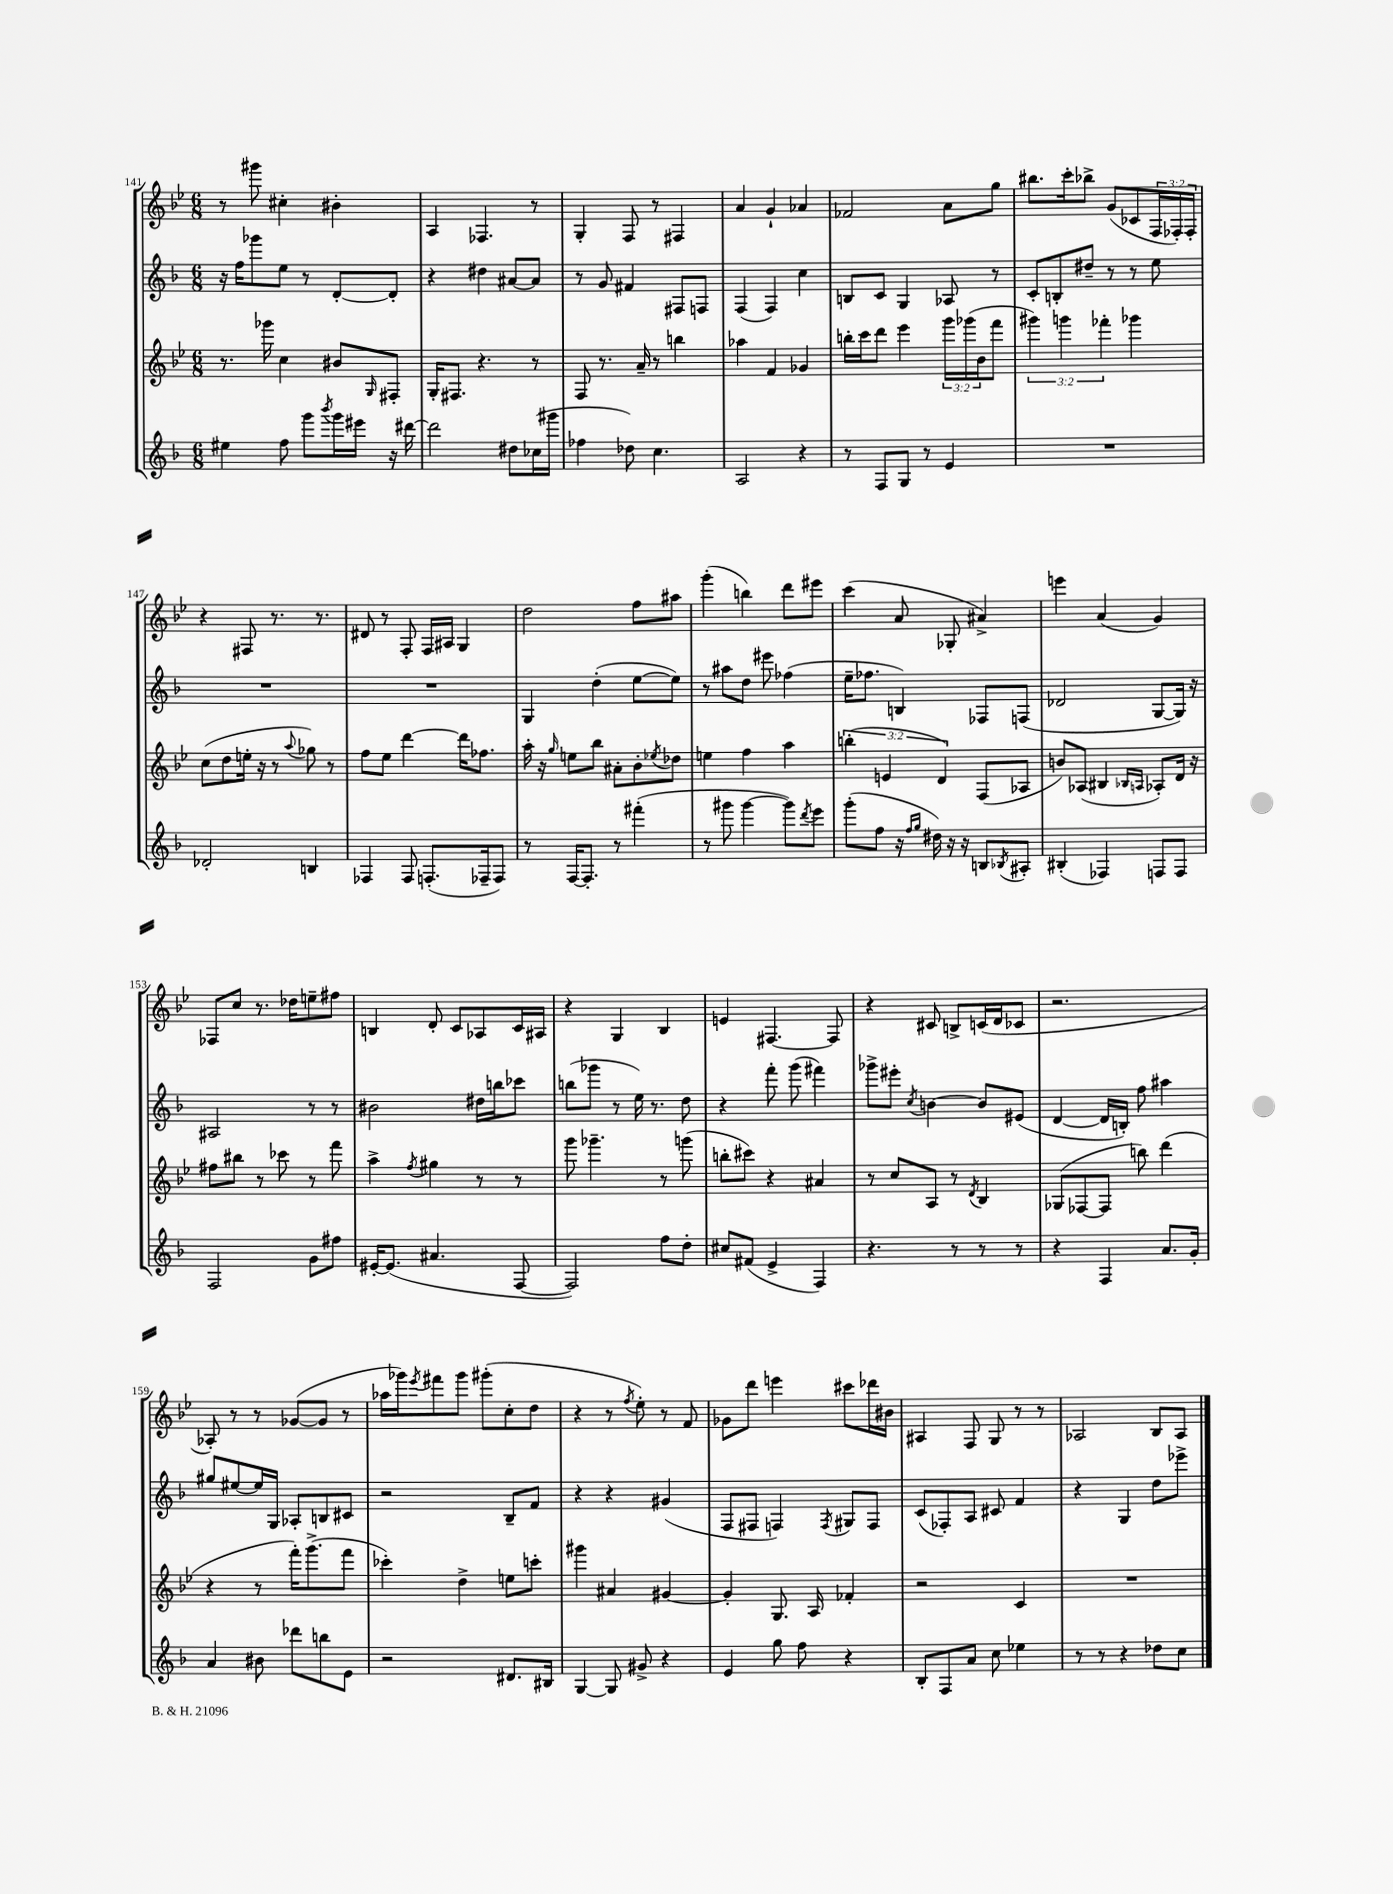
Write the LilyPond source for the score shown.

<<
\new StaffGroup <<
\new Staff = "s0" {
    \clef treble \key bes \major \numericTimeSignature \time 6/8 \override Staff.TupletNumber.text = #tuplet-number::calc-fraction-text
    r8 gis'''8 cis''4-. bis'4-. |
    a4 fes4. r8 |
    g4-. f8 r8 fis4 |
    a'4 g'4-! aes'4 |
    fes'2 a'8 g''8 |
    bis''8. c'''16-. bes''8-> g'8( ces'8 \tuplet 3/2 { f16 fes16-.) fes16-. } |
    r4 fis8 r8. r8. |
    dis'8 r8 f8-. f16 ais16 g4 |
    d''2 f''8 ais''8 |
    g'''4-.( b''4) d'''8 eis'''8 |
    c'''4( a'8 ges8-. ais'4->) |
    e'''4 a'4( g'4) |
    fes8 c''8 r8. des''16 e''8-- fis''8 |
    b4 d'8-. c'8 aes8 c'16 ais16 |
    r4 g4 bes4 |
    e'4 fis4.~ fis8 |
    r4 cis'8 b8-> c'16( d'16 ces'8 |
    r2. |
    aes8-.) r8 r8 ges'8~( ges'8 r8 |
    aes''16 ges'''16) \acciaccatura { ees'''8 } fis'''8 ges'''8 gis'''8-.( c''8-. d''8 |
    r4 r8 \acciaccatura { f''8 } ees''8-.) r8 f'8 |
    ges'8 d'''8 e'''4 cis'''8 des'''16 bis'16 |
    ais4 f8 g8 r8 r8 |
    aes2 bes8 aes8 \bar "|." |
}
\new Staff = "s1" {
    \clef treble \key f \major \numericTimeSignature \time 6/8
    r16 f''16 ges'''8 e''8 r8 d'8~-. d'8-. |
    r4 dis''4 ais'8~ ais'8 |
    r8 g'8 fis'4 fis8 f8 |
    f4( f4) c''4 |
    b8 c'8 g4 aes8 r8 |
    c'8-. b8-. dis''8-- r8 r8 e''8 |
    R2. |
    R2. |
    g4 d''4-.( e''8~ e''8) |
    r8 ais''8 d''8 eis'''8 fes''4( |
    e''16-- fes''8. b4) fes8 f8( |
    des'2 g8~ g16) r16 |
    ais2 r8 r8 |
    bis'2 dis''16 b''16 ces'''8 |
    b''8( ges'''8 r8 e''16) r8. d''8 |
    r4 f'''8-. g'''8( fis'''4) |
    ges'''8-> eis'''8-. \acciaccatura { c''8 } b'4~ b'8 eis'8( |
    d'4~ d'16 b16-.) f''8 ais''4 |
    gis''8 eis''8~ eis''16 g16 aes8-. b8 cis'8 |
    r2 bes8-- f'8 |
    r4 r4 gis'4( |
    f8 fis8 f4) \acciaccatura { f8 } gis8 f8 |
    c'8( fes8-.) a8 cis'8 f'4 |
    r4 g4 d''8 ees'''8-> \bar "|." |
}
\new Staff = "s2" {
    \clef treble \key bes \major \numericTimeSignature \time 6/8 \override Staff.TupletNumber.text = #tuplet-number::calc-fraction-text
    r8. ges'''16 c''4 bis'8 \grace { g16 } fis8-. |
    g16-. fis8. r4. r8 |
    f8 r8. a'16-- r8 b''4 |
    aes''4 f'4 ges'4 |
    b''16-. c'''16 d'''8 ees'''4 \tuplet 3/2 { g'''16 ges'''16( bes'16 } f'''8 |
    \tuplet 3/2 { gis'''4) g'''4 fes'''4-. } ges'''4 |
    c''8( d''8 e''16-. r16 r8 \appoggiatura { a''8 } ges''8) r8 |
    f''8 ees''8 d'''4~ d'''16 fes''8. |
    a''16-. r16 \grace { g''16 } e''8 bes''8 ais'8-. bes'8-. \acciaccatura { ees''8 } des''8 |
    e''4 f''4 a''4 |
    \tuplet 3/2 { b''4-.( e'4 d'4) } f8( aes8 |
    b'8) aes8( bis4 \grace { bes16 a16 } aes8-.) d'16 r16 |
    fis''8 bis''8 r8 ces'''8 r8 f'''8 |
    a''4-> \acciaccatura { f''8 } gis''4 r8 r8 |
    g'''8 ges'''4.-- r8 g'''8( |
    b''8-. cis'''8) r4 ais'4 |
    r8 c''8 a8 r8 \acciaccatura { d'8 } bes4 |
    ges8( fes8~ fes8 b''8) d'''4( |
    r4 r8 f'''16-.) g'''8.->( f'''8 |
    ces'''4-.) d''4-> e''8 c'''8-. |
    gis'''4 ais'4 gis'4~ |
    gis'4-. g8. a16 fes'4-. |
    r2 c'4 |
    R2. \bar "|." |
}
\new Staff = "s3" {
    \clef treble \key f \major \numericTimeSignature \time 6/8
    eis''4 f''8 g'''8 \acciaccatura { bes'''8 } g'''16 eis'''16 r16 dis'''16~ |
    dis'''2 dis''8 ces''16( gis'''16 |
    fes''4 des''8) c''4. |
    a2 r4 |
    r8 f8 g8 r8 e'4 |
    R2. |
    des'2-. b4 |
    fes4 fes8 f8.-.( fes16-- fes8) |
    r8 f16~ f8.-. r8 fis'''4-.( |
    r8 gis'''8 gis'''4~ gis'''8) \acciaccatura { d'''8 } e'''8 |
    g'''8-.( f''8 r16 \grace { f''16 g''16 } dis''16) r16 r16 b8 \acciaccatura { bes8 } ais8-. |
    bis4-.( fes4) f8 f8 |
    f2 g'8 fis''8 |
    eis'16~-. eis'8.( ais'4. f8~ |
    f2) f''8 d''8-. |
    cis''8 fis'8( e'4-> f4) |
    r4. r8 r8 r8 |
    r4 f4 a'8. g'16-. |
    a'4 bis'8 des'''8 b''8 e'8 |
    r2 dis'8. bis16 |
    g4~ g8 gis'8-> r4 |
    e'4 g''8 f''8 r4 |
    bes8-. f8 a'8 c''8 ees''4 |
    r8 r8 r4 des''8 c''8 \bar "|." |
}
>>
>>
\layout { \context { \Score currentBarNumber = #141 } }
